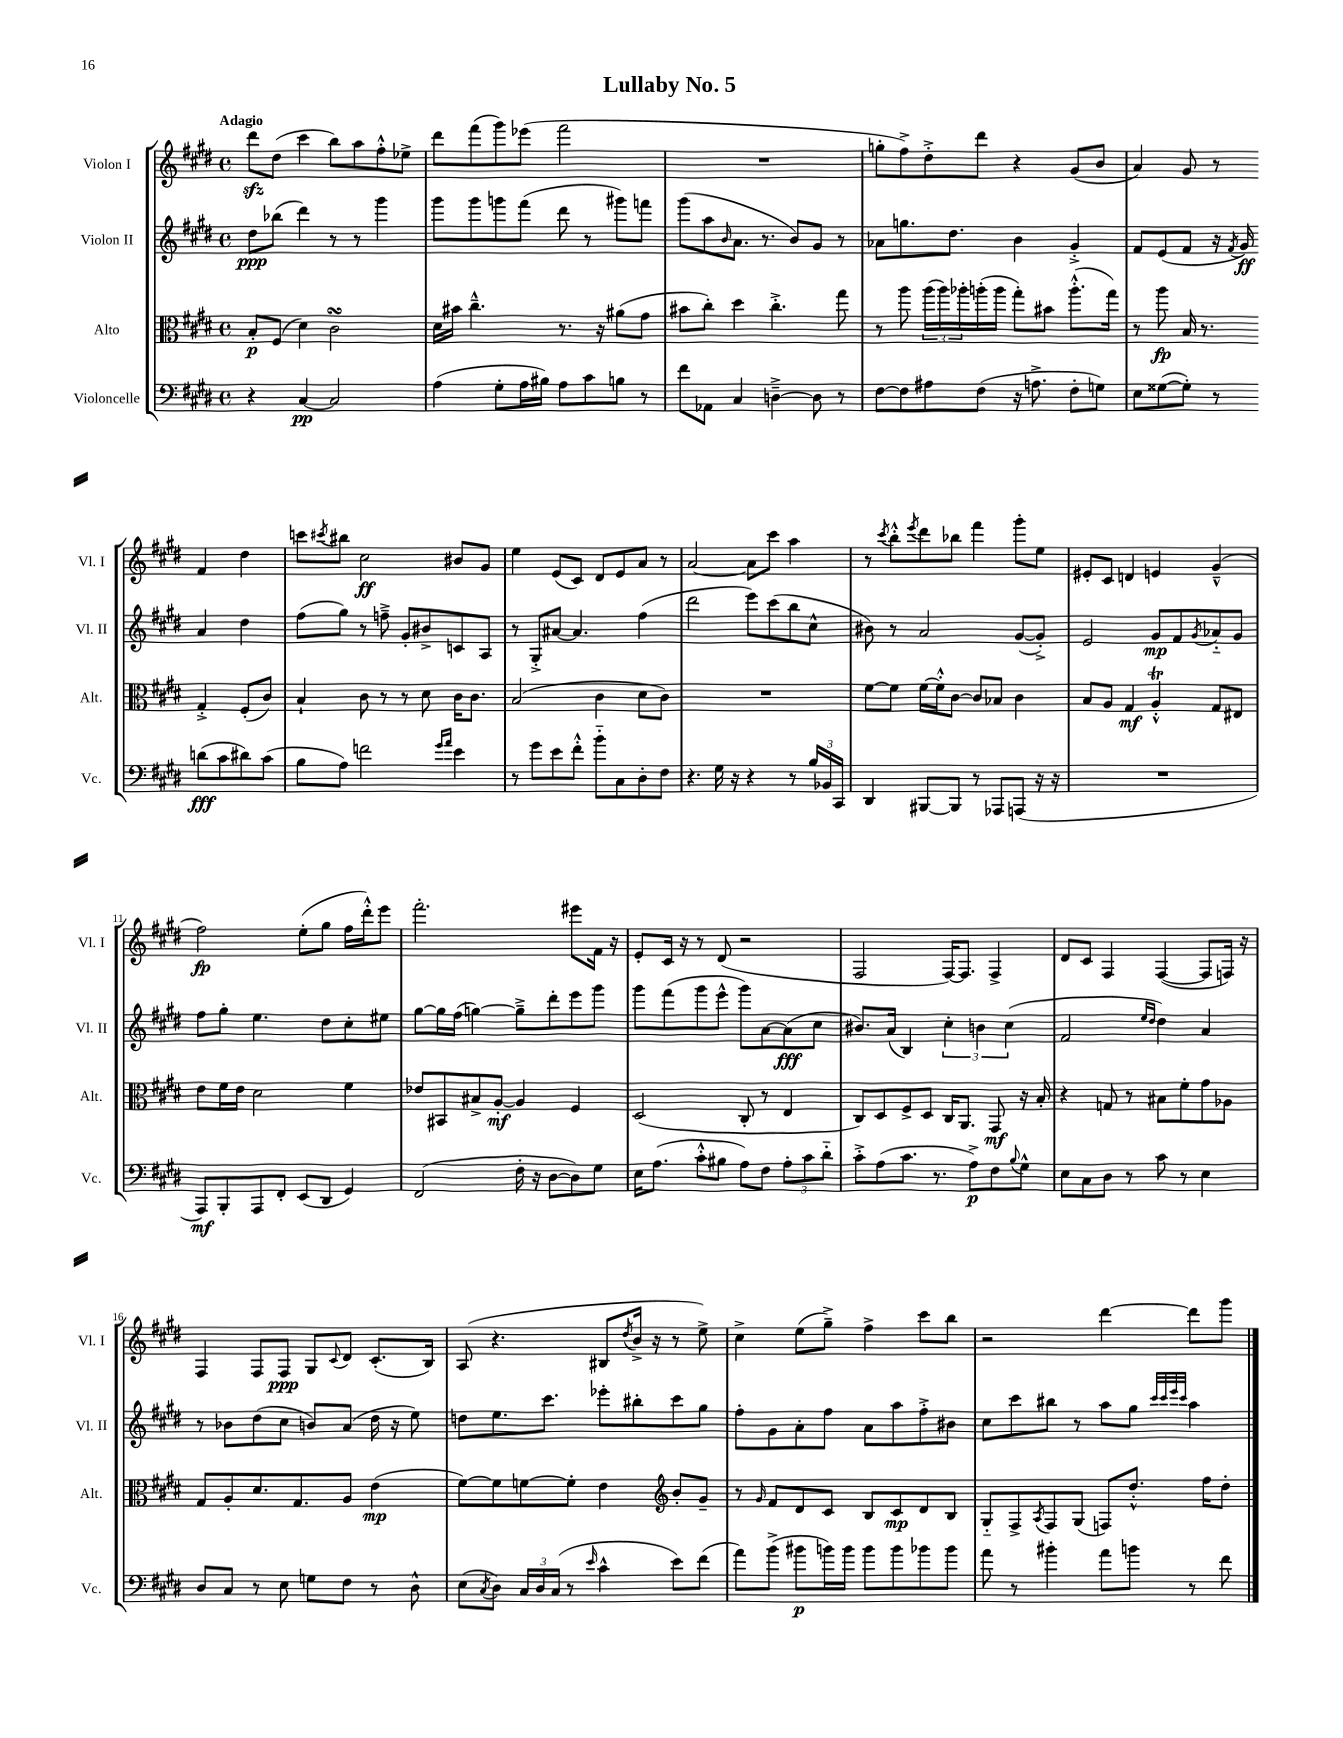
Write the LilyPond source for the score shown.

\header { title = "Lullaby No. 5" }
<<
\new StaffGroup <<
\new Staff = "s0" \with { instrumentName = "Violon I" shortInstrumentName = "Vl. I" } {
    \clef treble \key e \major \defaultTimeSignature \time 4/4 \tempo "Adagio"
    dis'''8\sfz dis''8( cis'''4 b''8) a''8 fis''8-.-^ ees''8-> |
    dis'''8 fis'''8( gis'''8) ees'''8( fis'''2 |
    R1 |
    g''8-. fis''8->) dis''8-.-> dis'''8 r4 gis'8( b'8 |
    a'4) gis'8 r8 fis'4 dis''4 |
    c'''8 \acciaccatura { cis'''8 } bis''8 cis''2\ff bis'8 gis'8 |
    e''4 e'8( cis'8) dis'8 e'8 a'8 r8 |
    a'2~ a'8 cis'''8 a''4 |
    r8 \acciaccatura { cis'''8 } b''8-.-^ \acciaccatura { e'''8 } dis'''8 bes''8 fis'''4 gis'''8-. e''8 |
    eis'8-. cis'8 d'4 e'4 gis'4---^( |
    fis''2\fp) e''8-.( gis''8 fis''16 dis'''16-.-^) e'''8 |
    fis'''2.-. eis'''8 fis'16 r16 |
    e'8-. cis'16 r16 r8 dis'8( r2 |
    fis2 fis16~) fis8. fis4-> |
    dis'8 cis'8 fis4 fis4~( fis8 f16) r16 |
    fis4 fis8 fis8\ppp gis8 \appoggiatura { cis'8 } dis'8 cis'8.-.( b16) |
    a8( r4. bis8 \acciaccatura { dis''8 } b'16-> r16 r8 e''8->) |
    cis''4-> e''8( gis''8--->) fis''4-> cis'''8 b''8 |
    r2 dis'''4~ dis'''8 gis'''8 \bar "|." |
}
\new Staff = "s1" \with { instrumentName = "Violon II" shortInstrumentName = "Vl. II" } {
    \clef treble \key e \major \defaultTimeSignature \time 4/4
    dis''8\ppp bes''8( dis'''4) r8 r8 gis'''4 |
    gis'''8 gis'''8 g'''8 fis'''8( dis'''8 r8 gis'''8) f'''8 |
    gis'''8( a''8 \grace { b'16 } a'8. r8. b'8) gis'8 r8 |
    aes'8 g''8. dis''8. b'4 gis'4-.-> |
    fis'8 e'8( fis'8 r16 \acciaccatura { fis'8 } gis'16\ff) a'4 dis''4 |
    fis''8( gis''8) r8 f''8---> gis'8-. bis'8-> c'8 a8 |
    r8 gis8-.-> ais'8~ ais'4. fis''4( |
    dis'''2 e'''8) cis'''8( b''8 cis''8-^ |
    bis'8) r8 a'2 gis'8~( gis'8-.->) |
    e'2 gis'8\mp fis'8 \acciaccatura { gis'8 } aes'8-_ gis'8 |
    fis''8 gis''8-. e''4. dis''8 cis''8-. eis''8 |
    gis''8~ gis''16 fis''16( g''4~) g''8---> dis'''8-. e'''8 gis'''8 |
    gis'''8 fis'''8( gis'''8 e'''8-^ gis'''8) a'8~ a'8\fff( cis''8 |
    bis'8.) a'16( b4) \tuplet 3/2 { cis''4-. b'4 cis''4( } |
    fis'2 \grace { e''16 dis''16 } dis''4) a'4 |
    r8 bes'8 dis''8( cis''8 b'8) a'8( dis''16 r16 e''8) |
    d''8 e''8. cis'''8. ees'''8-. bis''8-. cis'''8 gis''8 |
    fis''8-. gis'8 a'8-. fis''8 a'8 a''8 fis''8-.-> bis'8 |
    cis''8 cis'''8 bis''8 r8 a''8 gis''8 \grace { cis'''32 cis'''32 e'''32 cis'''32 } a''4 \bar "|." |
}
\new Staff = "s2" \with { instrumentName = "Alto" shortInstrumentName = "Alt." } {
    \clef alto \key e \major \defaultTimeSignature \time 4/4
    b8-.\p fis8( dis'4) cis'2\turn |
    dis'16 bis'16 cis''4.---^ r8. r16 ais'8( gis'8 |
    bis'8 cis''8-.) dis''4 cis''4.-.-> gis''8 |
    r8 a''8 \tuplet 3/2 { a''16( a''16) aes''16-. } a''16-.( a''16 gis''8-.) bis'8 a''8.-.-^( gis''16) |
    r8 a''8\fp b16 r8. gis4-.-> fis8-.( cis'8) |
    b4-! cis'8 r8 r8 dis'8 cis'16 cis'8. |
    b2( cis'4 dis'8 cis'8) |
    R1 |
    fis'8~ fis'8 fis'16~ fis'16-.-^ cis'8~ cis'8 bes8 cis'4 |
    b8 a8 gis4\mf a4-.-^\trill gis8 eis8 |
    e'8 fis'16 e'16 dis'2 fis'4 |
    ees'8 bis,8 bis8-> a8~-.\mf a4 fis4 |
    dis2( cis8-. r8 e4 |
    cis8) dis8 fis8-> dis8 cis16 a,8. gis,8\mf r16 b16-. |
    r4 g8 r8 bis8 fis'8-. gis'8 aes8 |
    gis8 a8-. dis'8. gis8. a8 e'4\mp( |
    fis'8~) fis'8 f'8~ f'8-. e'4 \clef treble b'8-. gis'8-- |
    r8 \grace { gis'16 } fis'8 dis'8 cis'8 b8 cis'8\mp dis'8 b8 |
    gis8-_ fis8-> \acciaccatura { a8 } fis8 gis8( f8) dis''8.-.-^ fis''16 dis''8-. \bar "|." |
}
\new Staff = "s3" \with { instrumentName = "Violoncelle" shortInstrumentName = "Vc." } {
    \clef bass \key e \major \defaultTimeSignature \time 4/4
    r4 cis4~\pp cis2 |
    a4( gis8-. a16 bis16) a8 cis'8 b8 r8 |
    fis'8 aes,8 cis4 d4~---> d8 r8 |
    fis8~ fis8 ais8 fis8( r16 a8.-> fis8-. g8) |
    e8 gisis8~( gisis8-.) r8 d'8\fff( cis'8 dis'8) cis'8( |
    b8 a8) f'2 \grace { gis'16 a'16 } e'4 |
    r8 gis'8 e'8 fis'8-.-^ b'8-_ cis8 dis8-. fis8 |
    r4. gis16 r16 r4 r8 \tuplet 3/2 { b16 bes,16 cis,16 } |
    dis,4 bis,,8~ bis,,8 r8 aes,,8 a,,8( r16 r16 |
    R1 |
    a,,8\mf) b,,8-. a,,8 fis,8-. e,8( dis,8 gis,4) |
    fis,2( fis16-. r16 dis8~ dis8) gis8 |
    e16 a8.( cis'8-.-^ bis8 a8) fis8 \tuplet 3/2 { a8-. cis'8 dis'8-_ } |
    cis'8-.-> a8( cis'8. r8. a8->\p) fis8 \appoggiatura { b8 } gis8-^ |
    e8 cis8 dis8 r8 cis'8 r8 e4 |
    dis8 cis8 r8 e8 g8 fis8 r8 dis8-^ |
    e8( \acciaccatura { cis8 } dis8) \tuplet 3/2 { cis16 dis16 cis16( } r8 \grace { e'16 } cis'4-^ e'8) fis'8( |
    a'8) b'8->( bis'8\p b'16) b'16 b'8 b'8 bes'8 bes'8 |
    a'8 r8 bis'4-. a'8 b'8 r8 fis'8 \bar "|." |
}
>>
>>
